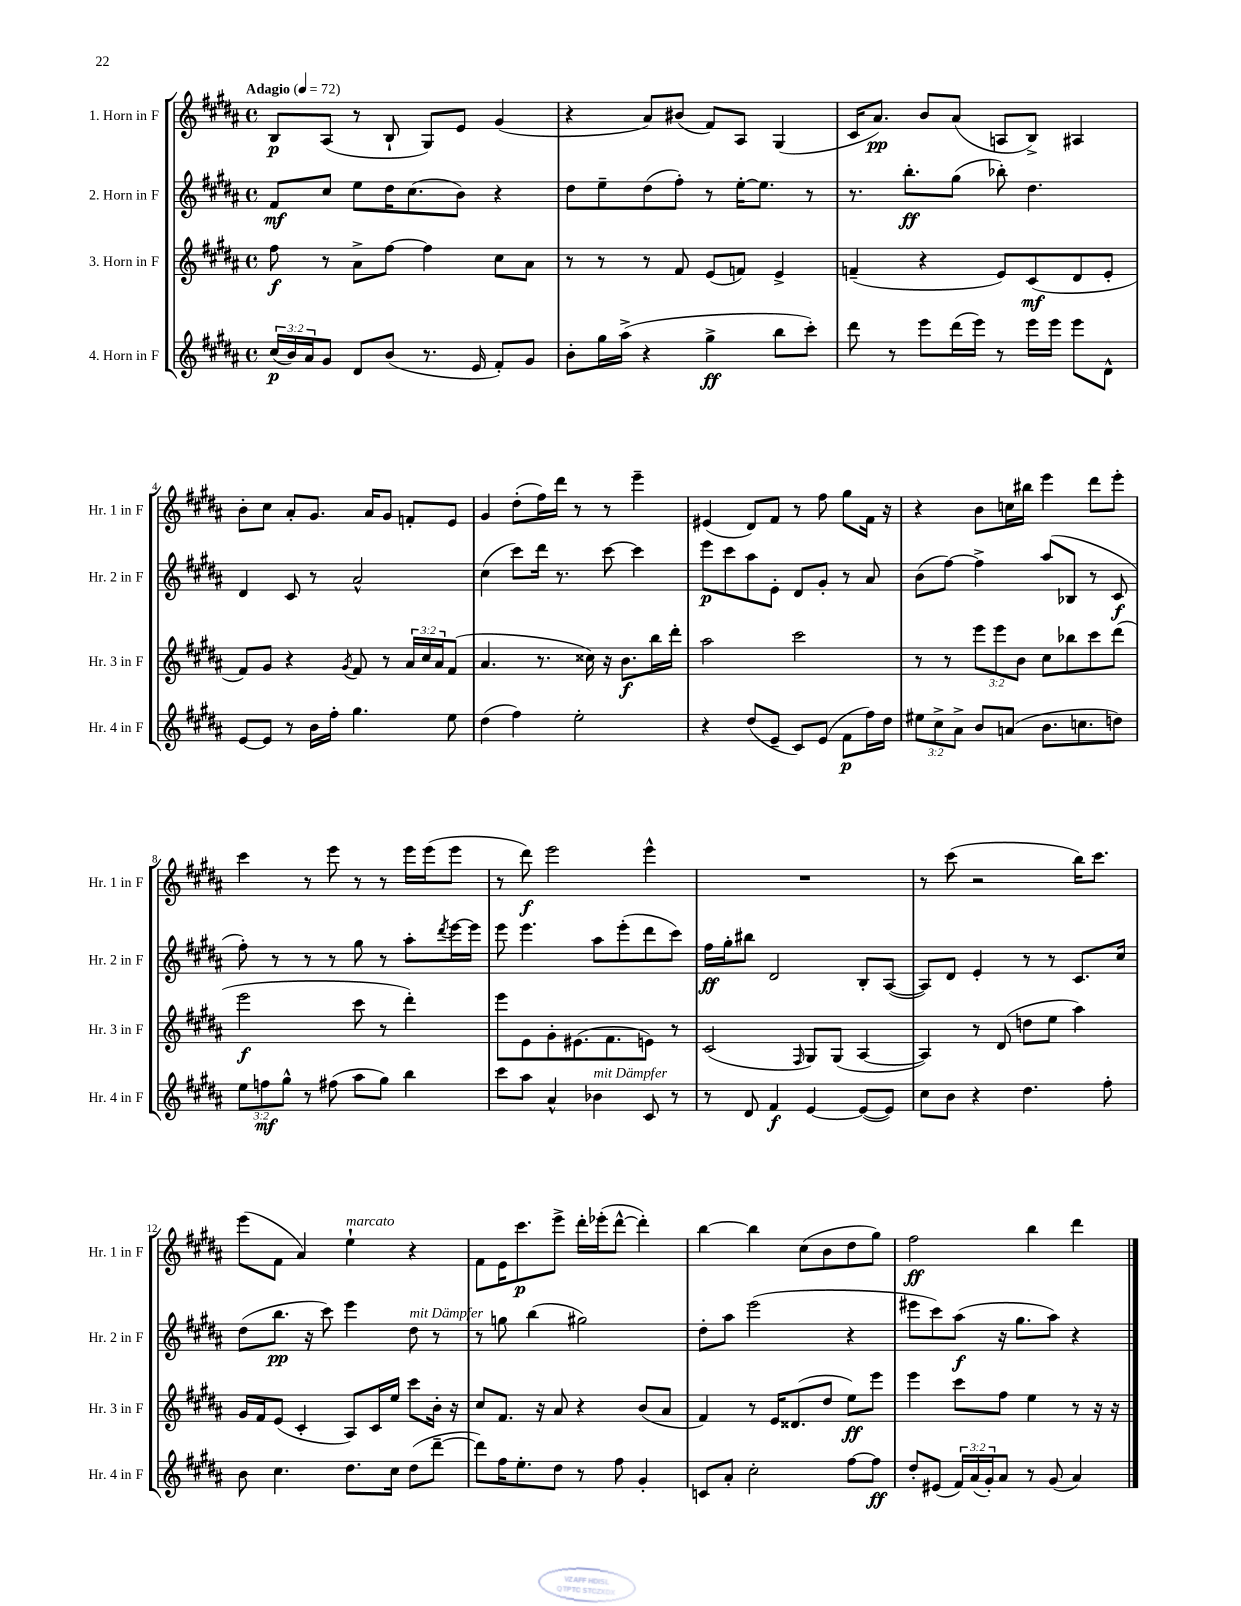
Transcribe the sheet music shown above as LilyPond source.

<<
\new StaffGroup <<
\new Staff = "s0" \with { instrumentName = "1. Horn in F" shortInstrumentName = "Hr. 1 in F" } {
    \clef treble \key b \major \defaultTimeSignature \time 4/4 \tempo "Adagio" 4 = 72
    b8\p ais8( r8 b8-! gis8) e'8 gis'4( |
    r4 ais'8) bis'8( fis'8) ais8 gis4( |
    cis'16 ais'8.\pp) b'8 ais'8( a8 b8->) ais4 |
    b'8-. cis''8 ais'8-. gis'8. ais'16 gis'8 f'8-. e'8 |
    gis'4 dis''8-.( fis''16) dis'''16 r8 r8 e'''4-- |
    eis'4( dis'8) fis'8 r8 fis''8 gis''8 fis'16 r16 |
    r4 b'8 c''16 bis''16 e'''4 dis'''8 e'''8-. |
    cis'''4 r8 e'''8 r8 r8 e'''16 e'''16( e'''8 |
    r8 dis'''8\f) e'''2 e'''4-^ |
    R1 |
    r8 cis'''8( r2 b''16) cis'''8. |
    e'''8( fis'8 ais'4) e''4-!^\markup { \italic "marcato" } r4 |
    fis'8 e'16 cis'''8.\p e'''8-> dis'''16-. ees'''16-.( dis'''8~-^ dis'''4-.) |
    b''4~ b''4 cis''8( b'8 dis''8 gis''8) |
    fis''2\ff b''4 dis'''4 \bar "|." |
}
\new Staff = "s1" \with { instrumentName = "2. Horn in F" shortInstrumentName = "Hr. 2 in F" } {
    \clef treble \key b \major \defaultTimeSignature \time 4/4
    fis'8\mf cis''8 e''8 dis''16 cis''8.( b'8) r4 |
    dis''8 e''8-- dis''8( fis''8-.) r8 e''16~-. e''8. r8 |
    r8. b''8.-.\ff gis''8( bes''8-.) dis''4. |
    dis'4 cis'8 r8 ais'2-^ |
    cis''4( cis'''8) dis'''16 r8. cis'''8~ cis'''4 |
    e'''8\p cis'''8 ais''8 e'8-. dis'8 gis'8-. r8 ais'8 |
    b'8( fis''8~) fis''4-> ais''8( bes8 r8 cis'8\f |
    fis''8-.) r8 r8 r8 gis''8 r8 ais''8-. \acciaccatura { dis'''8 } e'''16~ e'''16 |
    e'''8 e'''4. ais''8 e'''8-.( dis'''8 cis'''8) |
    fis''16\ff gis''16-. bis''8 dis'2 b8-. ais8~( |
    ais8) dis'8 e'4-. r8 r8 cis'8. cis''16 |
    dis''8( b''8.\pp r16 cis'''8) e'''4 dis''8^\markup { \italic "mit Dämpfer" } r8 |
    r8 g''8 b''4( gis''2) |
    dis''8-. ais''8 e'''2( r4 |
    eis'''8 cis'''8) ais''8\f( r16 gis''8. ais''8) r4 \bar "|." |
}
\new Staff = "s2" \with { instrumentName = "3. Horn in F" shortInstrumentName = "Hr. 3 in F" } {
    \clef treble \key b \major \defaultTimeSignature \time 4/4 \override Staff.TupletNumber.text = #tuplet-number::calc-fraction-text
    fis''8\f r8 ais'8-> fis''8~ fis''4 cis''8 ais'8 |
    r8 r8 r8 fis'8 e'8( f'8) e'4-> |
    f'4--( r4 e'8) cis'8\mf( dis'8 e'8-. |
    fis'8) gis'8 r4 \acciaccatura { gis'8 } fis'8 r8 \tuplet 3/2 { ais'16 cis''16 ais'16 } fis'8( |
    ais'4. r8. cisis''16) r16 b'8.\f b''16 dis'''16-. |
    ais''2 cis'''2 |
    r8 r8 \tuplet 3/2 { e'''8 e'''8 b'8 } cis''8 bes''8 cis'''8 dis'''8( |
    e'''2\f cis'''8 r8 dis'''4-.) |
    e'''8 e'8 gis'8-. eis'8.( fis'8. e'8) r8 |
    cis'2( \grace { fis16 } gis8) gis8( ais4~ |
    ais4) r8 dis'8( d''8 e''8 ais''4) |
    gis'16 fis'16 e'8( cis'4-. ais8) cis'16 e''16 cis'''8 b'16-. r16 |
    cis''8 fis'8. r16 ais'8 r4 b'8( ais'8 |
    fis'4) r8 e'16 disis'8.( dis''8 e''8\ff) e'''8 |
    e'''4 cis'''8 fis''8 e''4 r8 r16 r16 \bar "|." |
}
\new Staff = "s3" \with { instrumentName = "4. Horn in F" shortInstrumentName = "Hr. 4 in F" } {
    \clef treble \key b \major \defaultTimeSignature \time 4/4 \override Staff.TupletNumber.text = #tuplet-number::calc-fraction-text
    \tuplet 3/2 { cis''16\p( b'16) ais'16 } gis'8 dis'8 b'8( r8. e'16 fis'8-.) gis'8 |
    b'8-. gis''16 ais''16->( r4 gis''4->\ff b''8 cis'''8-.) |
    dis'''8 r8 e'''8 dis'''16( e'''16) r8 e'''16 e'''16 e'''8 dis'8-^ |
    e'8~ e'8 r8 b'16 fis''16-. gis''4. e''8 |
    dis''4( fis''4) e''2-. |
    r4 dis''8( e'8-- cis'8) e'8( fis'8\p fis''16) dis''16 |
    \tuplet 3/2 { eis''8 cis''8-> ais'8-> } b'8 a'8( b'8. c''8. d''8) |
    \tuplet 3/2 { e''8 f''8\mf gis''8-^ } r8 fis''8( ais''8 gis''8) b''4 |
    cis'''8 ais''8 ais'4-^ bes'4^\markup { \italic "mit Dämpfer" } cis'8 r8 |
    r8 dis'8 fis'4\f e'4~ e'8~( e'8) |
    cis''8 b'8 r4 dis''4. fis''8-. |
    b'8 cis''4. dis''8. cis''16 dis''8( dis'''8~-- |
    dis'''8) fis''16 e''8.-. dis''8 r8 fis''8 gis'4-. |
    c'8 ais'8-. cis''2-. fis''8~ fis''8\ff |
    dis''8-. eis'8( \tuplet 3/2 { fis'16) ais'16( gis'16-.) } ais'8 r8 gis'8( ais'4) \bar "|." |
}
>>
>>
